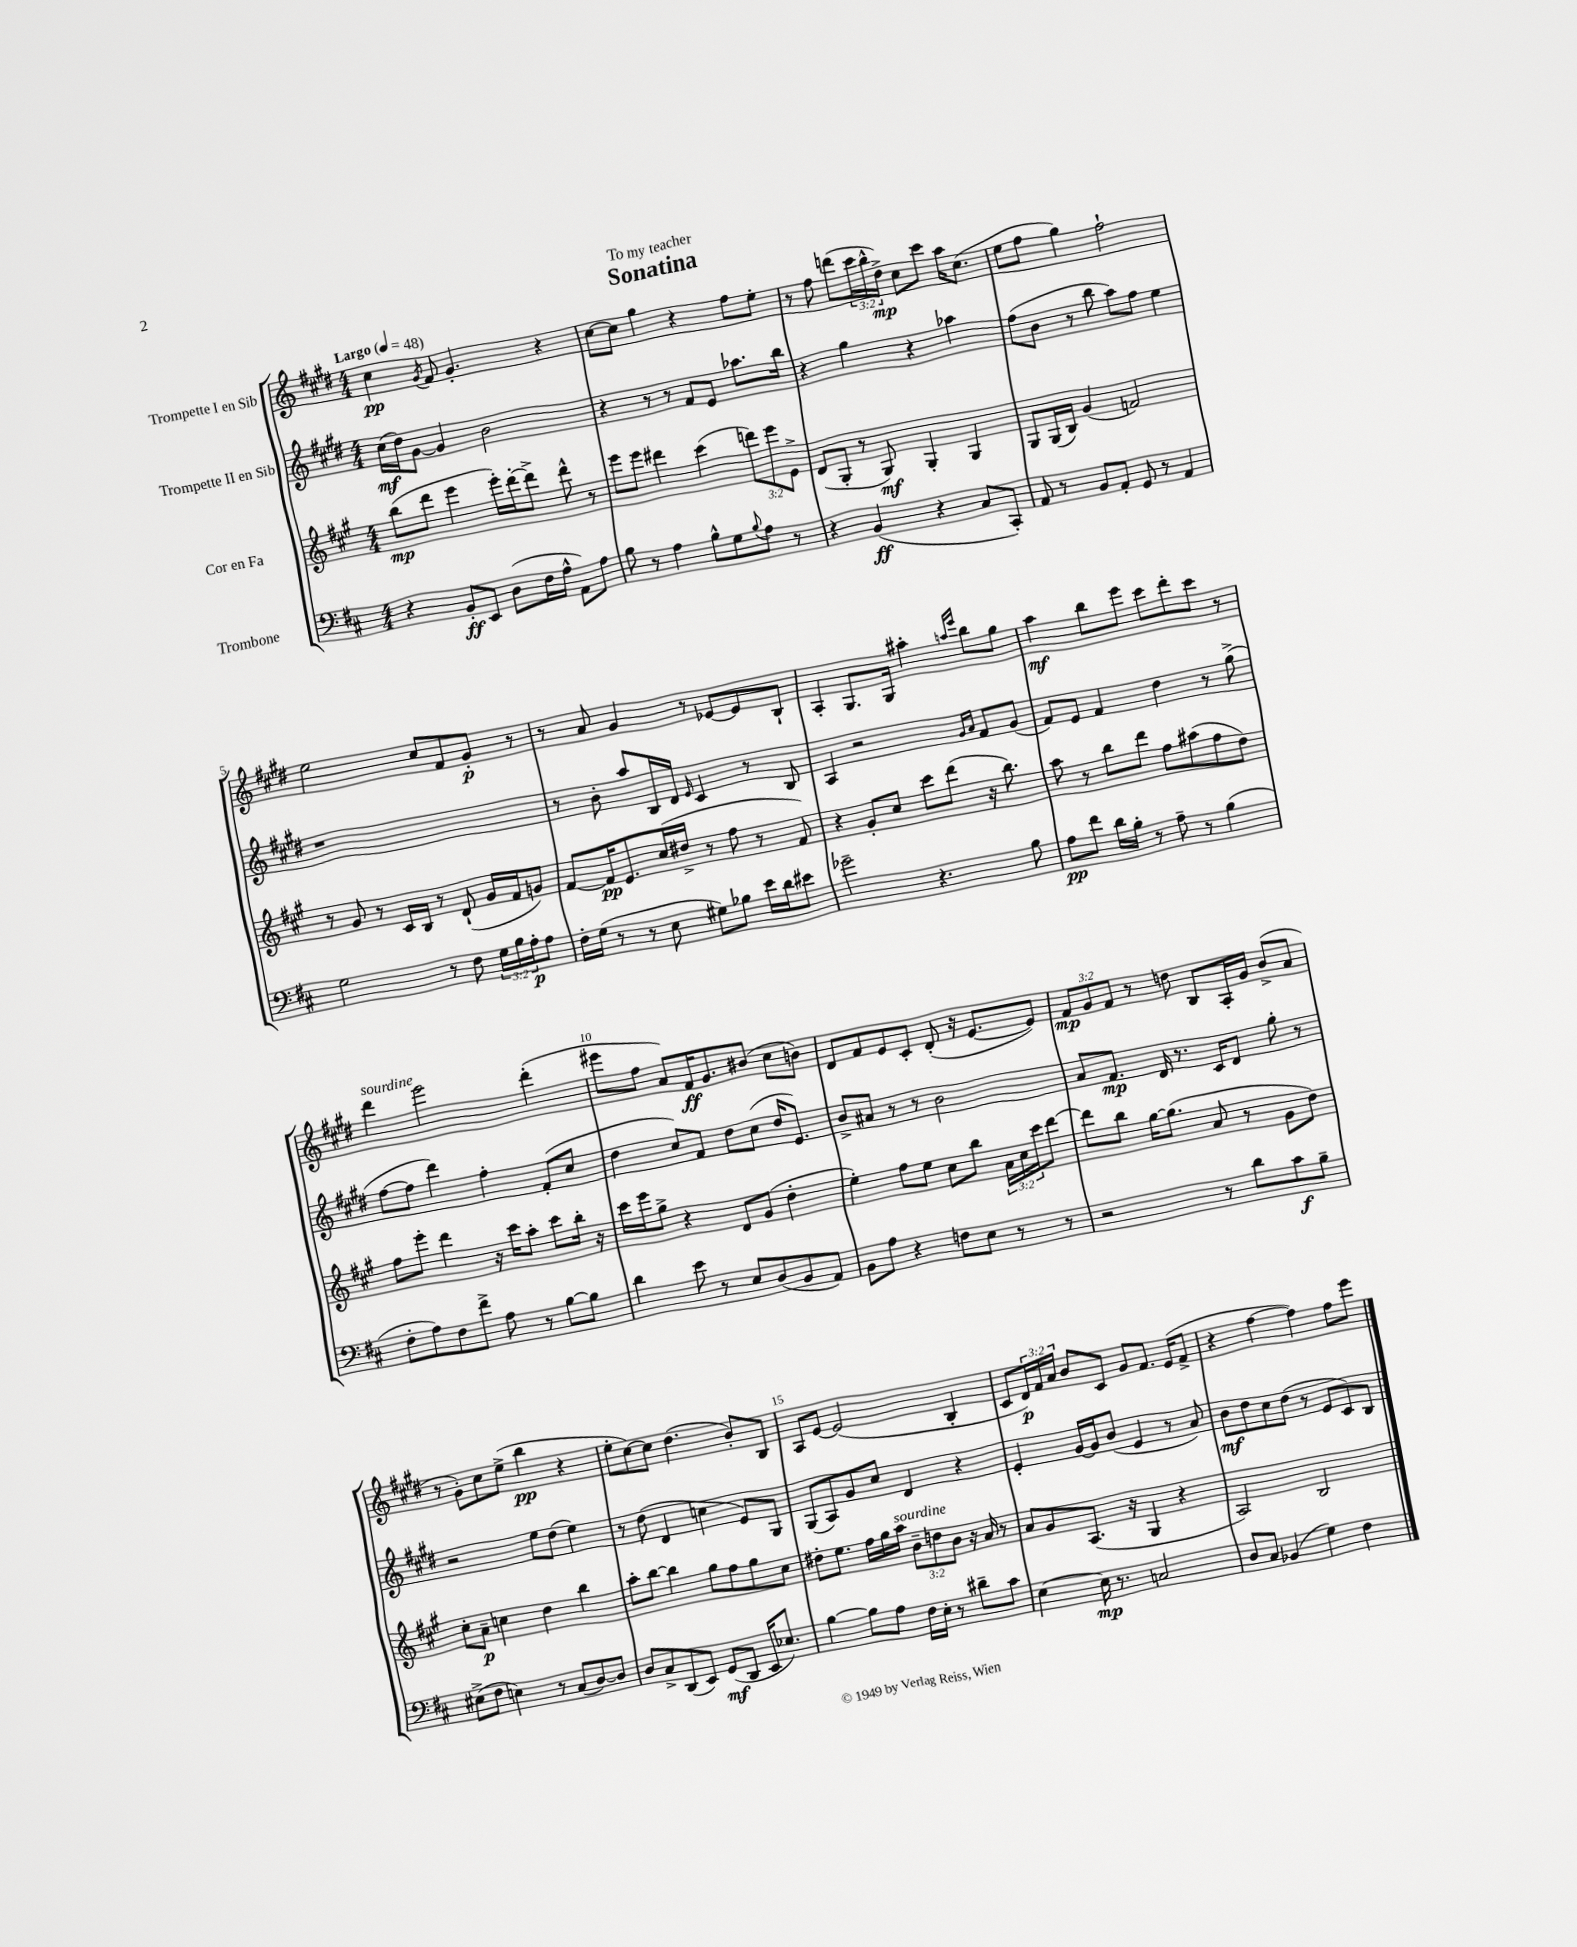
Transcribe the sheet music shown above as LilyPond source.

\header { title = "Sonatina" dedication = "To my teacher" }
<<
\new StaffGroup <<
\new Staff = "s0" \with { instrumentName = "Trompette I en Sib" } {
    \clef treble \key e \major \numericTimeSignature \time 4/4 \override Staff.TupletNumber.text = #tuplet-number::calc-fraction-text \tempo "Largo" 4 = 48
    cis''4\pp \acciaccatura { gis'8 } fis'8 gis'4.-. r4 |
    cis''8~ cis''8 gis''4 r4 fis''8 e''8-. |
    r8 fis''8 d'''8( \tuplet 3/2 { cis'''16 b''16-^ dis''16->\mp) } cis''8 cis'''8 a''16 cis''8.( |
    e''8 fis''8 gis''4) fis''2-! |
    e''2 cis''8 fis'8 gis'8-.\p r8 |
    r8 a'8 gis'4 r8 ees'8~ ees'8 b8-! |
    a4-. gis8. gis16 ais''4-. \grace { a''16 e'''16 } b''8 gis''8 |
    a''4\mf b''8 e'''8 cis'''8 dis'''8-. cis'''8 r8 |
    dis'''4^\markup { \italic "sourdine" } e'''2 dis'''4-.( |
    eis'''8 fis''8 a'8) fis'16\ff gis'8. bis'8( cis''8 b'8) |
    dis'8 fis'8 e'8 cis'8-. dis'8-.( r16 e'8.~ e'8) |
    \tuplet 3/2 { fis'8\mp gis'8 fis'8 } r8 d''8 b8 a16-. gis'16 b'8->( a'8 |
    r8 gis'8-.) cis''8 e''8->( b''4\pp r4 |
    e''8-. cis''8~) cis''8 dis''4.( b'8-.) b8 |
    a8 e'8~ e'2( b4-. |
    cis'8 \tuplet 3/2 { dis'16\p) fis'16 a'16 } b'8 cis'8 gis'8 fis'8. e'16( fis'8-> |
    r4 fis''4~ fis''4) fis''8 e'''8 \bar "|." |
}
\new Staff = "s1" \with { instrumentName = "Trompette II en Sib" } {
    \clef treble \key e \major \numericTimeSignature \time 4/4
    cis''16\mf( dis''16) gis'8~ gis'4 b'2 |
    r4 r8 r8 fis'8 e'8 aes''8. b''16 |
    r4 gis''4 r4 aes''4 |
    fis''8( b'8 r8 b''8 a''8) fis''8 e''4 |
    r1 |
    r8 b'8-. a''8 b16 dis'16 \grace { e'16 } cis'4 r8 b8 |
    a4 r2 \grace { gis'16 a'16 } fis'8 gis'8( |
    fis'8) e'8 fis'4 dis''4 r8 gis''8->( |
    fis''8~ fis''8 dis'''4) fis''4-. fis'8-.( cis''8 |
    dis''4 cis''8) fis'8 dis''8 cis''8( dis''16 e'8.) |
    b'8-> ais'8 r8 r8 b'2 |
    a'8 fis'8.\mp dis'16 r8. cis'16 dis'8 gis''8-. r8 |
    r2 e''8 dis''8( e''4) |
    r8 dis''8( dis'4 c''4 e'8) gis8 |
    gis8( a8) gis'8 cis''8 dis'4 r4 |
    e'4-. gis'16~ gis'16 b'8( e'4 r8 a'8) |
    b'8\mf dis''8 cis''8 dis''8( r8 e'8 cis'8) b8 \bar "|." |
}
\new Staff = "s2" \with { instrumentName = "Cor en Fa" } {
    \clef treble \key a \major \numericTimeSignature \time 4/4 \override Staff.TupletNumber.text = #tuplet-number::calc-fraction-text
    b''8\mp( d'''8 e'''4 e'''16-.) d'''16~-. d'''8-> d'''8-^ r8 |
    e'''8 e'''8 dis'''4 cis'''4( \tuplet 3/2 { d'''8) e'''8 e'8-> } |
    d'8( gis8-. r8 gis8\mf) gis4-. gis4 |
    gis8 gis16( b16) gis'4( f'2) |
    r8 gis'8 r8 cis'16 b16 r8 d'8-!( gis'16 fis'16 g'8) |
    fis'8~ fis'16\pp e'8. cis''16( dis''16-> r8 fis''8 r8 fis'8) |
    r4 gis'8-. cis''8 cis'''8 d'''8( r16 b''8.) |
    a''8 r8 b''8 d'''8 fis''8 ais''8( fis''8 d''8) |
    fis''8 e'''8-. d'''4 r16 cis'''16 a''8-. cis'''8 b''16-. r16 |
    cis'''16 e'''16 gis''8-> r4 d'8 gis'8( d''4-. |
    e''4-.) fis''8 e''8 cis''8 b''8 \tuplet 3/2 { a'16 cis''16 cis'''16 } d'''8~ |
    d'''8 b''8 gis''16~ gis''8.( a'8 r8 gis'8 d''8) |
    cis''8-. a'8--\p c''4 d''4 b''4 |
    a''8-. b''8~ b''4 gis''8 fis''8 gis''8 cis''8 |
    dis''8-. e''8. fis''16 gis''16 a''16^\markup { \italic "sourdine" } \tuplet 3/2 { b'8-- d''8 b'8 } r16 a'16 r8 |
    a'8 gis'8 a8.( r16 gis4 r4 |
    a2) b2 \bar "|." |
}
\new Staff = "s3" \with { instrumentName = "Trombone" } {
    \clef bass \key d \major \numericTimeSignature \time 4/4 \override Staff.TupletNumber.text = #tuplet-number::calc-fraction-text
    r4 b,8-.\ff e,8 d8( fis16 a16-^ a,8) a8 |
    b8 r8 a4 b8-^ g8 \appoggiatura { b8 } a8 r8 |
    r4 b,4\ff( r4 cis8 cis,8-.) |
    a,8 r8 b,8 a,8-. g,8 r8 a,4 |
    g2 r8 fis8 \tuplet 3/2 { g16 b16 a16-.\p } a8 |
    fis16-. g16( r8 r8 e8 gis8) bes8 e'16 d'16 eis'8 |
    ges'2-- r4. b8 |
    a8\pp fis'8 d'16 b16-. r8 a8-- r8 b4( |
    fis8-. a8) fis8 fis'8-> a8 r8 b8~ b8 |
    d'4 e'8 r8 e8 d8( b,8 a,8) |
    b,8 a8 r4 f8 e8 r8 r8 |
    r2 r8 d'8 cis'8\f b8-- |
    eis8->( fis8 e4) r8 cis8( d8~) d8 |
    d8 cis8-> d,8( e,8) g,8\mf( d,8 e,16 ees8.) |
    b4~ b8 a8 fis16 e16-. r8 dis'8-- cis'8 |
    e4~ e16\mp r8. c2 |
    d8 cis8 bes,4( g4) fis4 \bar "|." |
}
>>
>>
\layout { \context { \Score \override BarNumber.break-visibility = ##(#f #t #t) barNumberVisibility = #(every-nth-bar-number-visible 5) } }
